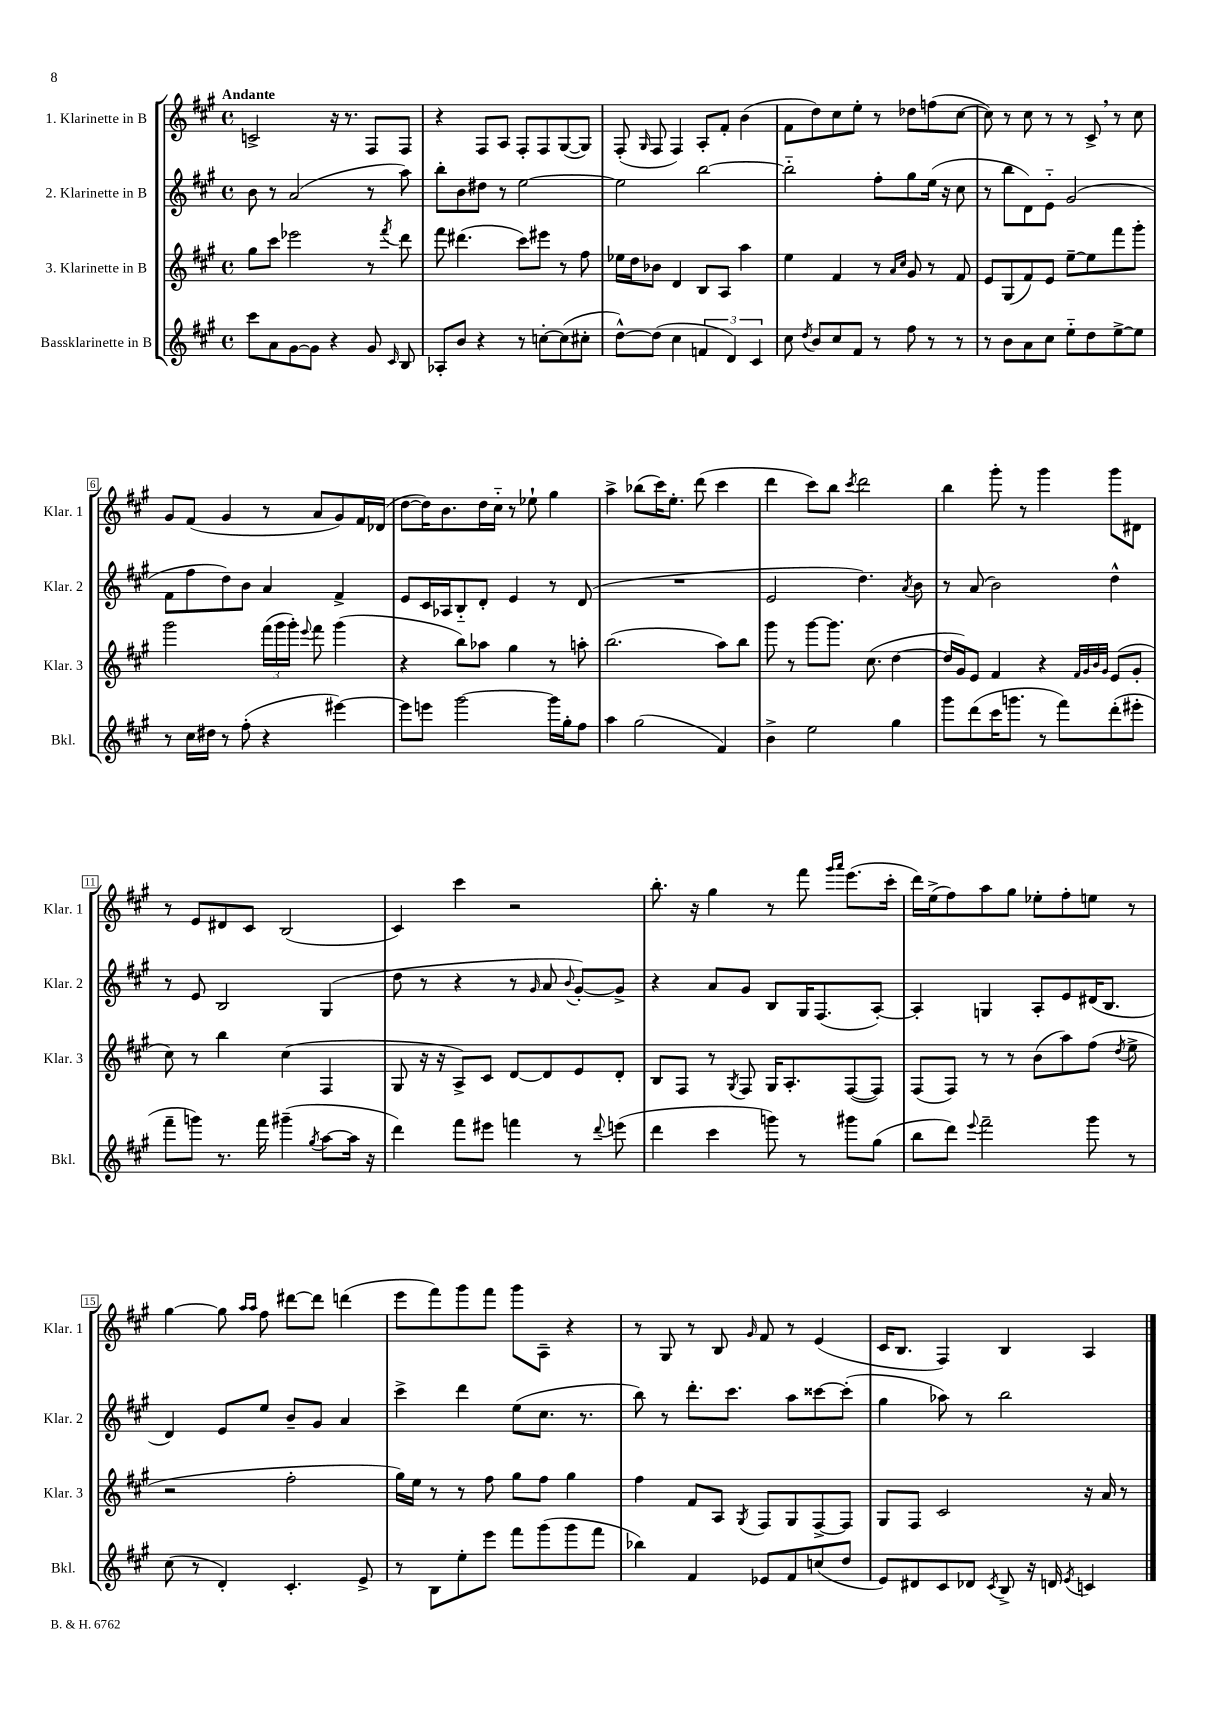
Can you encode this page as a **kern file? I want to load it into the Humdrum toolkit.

**kern	**kern	**kern	**kern
*part4	*part3	*part2	*part1
*staff4	*staff3	*staff2	*staff1
*I"Bassklarinette in B	*I"3. Klarinette in B	*I"2. Klarinette in B	*I"1. Klarinette in B
*I'Bkl.	*I'Klar. 3	*I'Klar. 2	*I'Klar. 1
*clefG2	*clefG2	*clefG2	*clefG2
*k[f#c#g#]	*k[f#c#g#]	*k[f#c#g#]	*k[f#c#g#]
*M4/4	*M4/4	*M4/4	*M4/4
*met(c)	*met(c)	*met(c)	*met(c)
=1	=1	=1	=1
!	!	!	!LO:TX:a:B:t=Andante
8ccc#\L	8gg#\L	8b\	2cn^/
8a\	8ccc#\J	8r	.
[8g#\	2eee-X\	(2a/	.
8g#\J]	.	.	.
4r	.	.	16r
.	.	.	8.r
8g#/	8r	8r	8F#/L
16qqc#/	8qfff#/	.	.
8B/	8ddd\	8aa\)	8F#/J
=2	=2	=2	=2
8A-X'/L	8fff#\	8bb'\L	4r
8b/J	(4.ddd#X\	8b\	.
4r	.	8dd#X\J	8F#/L
.	.	8r	8A/J
8r	8ccc#\L)	[2ee\	8F#'/L
[8ccn'\L	8eee#X\J	.	8F#/
(8cc\]	8r	.	([8G#/
8cc#X'\J	8ff#\	.	8G#/J])
=3	=3	=3	=3
[8dd^^\L)	16ee-X\LL	2ee\]	(8F#'/
.	16dd\J	.	.
.	.	.	16qqG#/
(8dd\J]	8b-X\J	.	8F#/
4cc#\	4d/	.	4F#/)
6fn/	8B/L	[2bb\	8A'/L
.	8A/J	.	8f#'/J
6d/)	.	.	.
.	4aa\	.	(4b\
6c#/	.	.	.
=4	=4	=4	=4
8cc#\	4ee\	2bb\]	8f#\L
8qdd/	.	.	.
8b/L	.	.	8dd\)
8cc#/	4f#/	.	8cc#\
8f#/J	.	.	8ee'\J
8r	8r	8ff#'\L	8r
.	16qqa/LL	.	.
.	16qqcc#/JJ	.	.
8ff#\	8g#/	8gg#\	8dd-X\L
8r	8r	(16ee\Jk	(8ffn\
.	.	16r	.
8r	8f#/	8cc#\	[8cc#\J
=5	=5	=5	=5
8r	8e/L	8r	8cc#\])
8b\L	(8G#/	8bb\L	8r
8a\	8f#/)	8d\)	8cc#\
8cc#\J	8e/J	8e\J	8r
8ee\L	[8ee~\L	(2g#/	8r
8dd\	8ee\]	.	8c#^,/
[8ee^\	8fff#\	.	8r
8ee\J]	8ggg#'\J	.	8cc#\
!!LO:LB:g=z
=6	=6	=6	=6
8r	2ggg#\	8f#\L	8g#/L
16cc#\LL	.	8ff#\	(8f#/J
16dd#X\JJ	.	.	.
8r	.	8dd\)	4g#/
(8ff#'\	.	8b\J	.
4r	(24fff#\LL	4a/	8r
.	24ggg#\	.	.
.	24ggg#'\JJ)	.	.
.	8qqeee/	.	.
.	8fff#\	.	8a/L
[4eee#X\)	(4ggg#\	4f#^/	8g#/)
.	.	.	16f#/L
.	.	.	(16d-X/JJ
=7	=7	=7	=7
8eee#\L]	4r	8e/L	[8dd\L
8eeen\J	.	16c#/L	16dd\K])
.	.	16A-X/J	8.b\
[2ggg#\	8bb\L)	8B/	.
.	8aa-X\J	8d'/J	16dd\L
.	.	.	16cc#\JJ
.	4gg#\	4e/	8r
.	.	.	8ee-X`\
16ggg#\LL]	8r	8r	4gg#\
16gg#'\J	.	.	.
8ff#\J	8aan'\	(8d/	.
=8	=8	=8	=8
4aa\	(2.bb\	1r	4aa^\
(2gg#\	.	.	(8bb-X\L
.	.	.	16ccc#\K)
.	.	.	8.ee'\J
.	.	.	(8ddd\
4f#/)	8aa\L)	.	4ccc#\
.	8bb\J	.	.
=9	=9	=9	=9
4b^\	8ggg#\	2e/	4ddd\
.	8r	.	.
2ee\	[8ggg#\L	.	8ccc#\L)
.	8.ggg#\J]	.	8bb\J
.	.	.	8qccc#/
.	.	4.dd\)	2ddd\
.	(8.cc#\	.	.
4gg#\	[4dd\	.	.
.	.	8qa/	.
.	.	8b\	.
=10	=10	=10	=10
8ggg#\L	16dd/LL]	8r	4bb\
.	16g#/J)	.	.
(8ddd\	8e/J	(8a/	.
16ccc#\K	4f#/	2b\)	8ggg#'\
8.gggn\J	.	.	.
.	.	.	8r
8r	4r	.	4ggg#\
8fff#\L)	.	.	.
.	32qqf#/LLL	.	.
.	32qqg#/	.	.
.	32qqb/	.	.
.	32qqg#/JJJ	.	.
(8ddd'\	(8e/L	4dd^^\	8ggg#\L
8eee#X'\J	8g#'/J	.	8d#X\J
!!LO:LB:g=z
=11	=11	=11	=11
8fff#~\L	8cc#\)	8r	8r
8gggn\J)	8r	8e/	8e/L
8.r	4bb\	2B/	8d#X/
.	.	.	8c#/J
16fff#\	.	.	.
(4ggg#X~\	(4cc#\	.	(2B/
8qgg#/	.	.	.
[8aa\L	4F#/	(4G#/	.
16aa\Jk]	.	.	.
16r	.	.	.
=12	=12	=12	=12
4ddd\)	8G#/	8dd\	4c#/)
.	16r	8r	.
.	16r	.	.
8fff#\L	8A^/L)	4r	4ccc#\
8eee#X\J	8c#/J	.	.
4fffn\	[8d/L	8r	2r
.	.	16qqg#/	.
.	8d/]	8a/	.
.	.	8qqb/	.
8r	8e/	[8g#'/L)	.
8qqddd/	.	.	.
(8eeen\	8d'/J	8g#^/J]	.
=13	=13	=13	=13
4ddd\	8B/L	4r	8.bb'\
.	8F#/J	.	.
.	.	.	16r
4ccc#\	8r	8a/L	4gg#\
.	8qG#/	.	.
.	8F#/	8g#/J	.
8gggn\)	16G#/KL	8B/L	8r
.	8.A'/	.	.
8r	.	16G#/K	8fff#\
.	.	(8.F#/	.
.	.	.	16qqggg#/LL
.	.	.	16qqaaa/JJ
8ggg#X\L	([8F#/	.	(8.eee\L
(8gg#\J	8F#/J])	[8A'/J)	.
.	.	.	16ccc#'\Jk
=14	=14	=14	=14
8bb\L	(8F#/L	4A'/]	16ddd\LL)
.	.	.	(16ee^\J
8ddd\J)	8F#/J)	.	8ff#\)
8qqeee/	.	.	.
2fff#~\	8r	4Gn/	8aa\
.	8r	.	8gg#\J
.	(8b\L	8A'/L	8ee-X'\L
.	8aa\)	8e/	8ff#'\
8ggg#\	(8ff#\J	(16d#X/K	8een\J
.	.	8.B/J	.
.	8qdd/	.	.
8r	8ee^\	.	8r
!!LO:LB:g=z
=15	=15	=15	=15
(8cc#\	2r	4d/)	[4gg#\
8r	.	.	.
4d'/)	.	8e/L	8gg#\]
.	.	.	16qqaa/LL
.	.	.	16qqaa/JJ
.	.	8ee/J	8ff#\
4.c#'/	2ff#'\	8b~/L	[8ddd#X\L
.	.	8g#/J	8ddd#\J]
.	.	4a/	(4dddn\
8e^/	.	.	.
=16	=16	=16	=16
8r	16gg#\LL)	4ccc#^\	8eee\L
.	16ee\JJ	.	.
8B\L	8r	.	8fff#\)
8ee'\	8r	4ddd\	8ggg#\
8eee\J	8ff#\	.	8fff#\J
8fff#\L	8gg#\L	(8ee\L	8ggg#\L
(8ggg#\	8ff#\J	8.cc#\J	8A~\J
8ggg#\	4gg#\	.	4r
.	.	8.r	.
8fff#\J	.	.	.
=17	=17	=17	=17
4bb-X\)	4ff#\	8bb\)	8r
.	.	8r	8G#/
4f#/	8f#/L	8.ddd'\L	8r
.	8A/J	.	8B/
.	.	8.ccc#\J	.
.	8qG#/	.	16qqg#/
8e-X/L	8F#/L	.	8f#/
8f#/	8G#/	8aa\L	8r
(8ccn/	[8F#^/	[8ccc##X\	(4e/
8dd/J	8F#/J]	(8ccc##'\J]	.
=18	=18	=18	=18
8e/L)	8G#/L	4gg#\	16c#/KL
.	.	.	8.B/J
8d#X/	8F#/J	.	.
8c#/	2c#/	8aa-X\)	4F#/)
8d-X/J	.	8r	.
8qc#/	.	.	.
8B^/	.	2bb\	4B/
16r	.	.	.
16dn/	.	.	.
8qe/	.	.	.
4cn/	16r	.	4A/
.	16a/	.	.
.	8r	.	.
==	==	==	==
*-	*-	*-	*-
